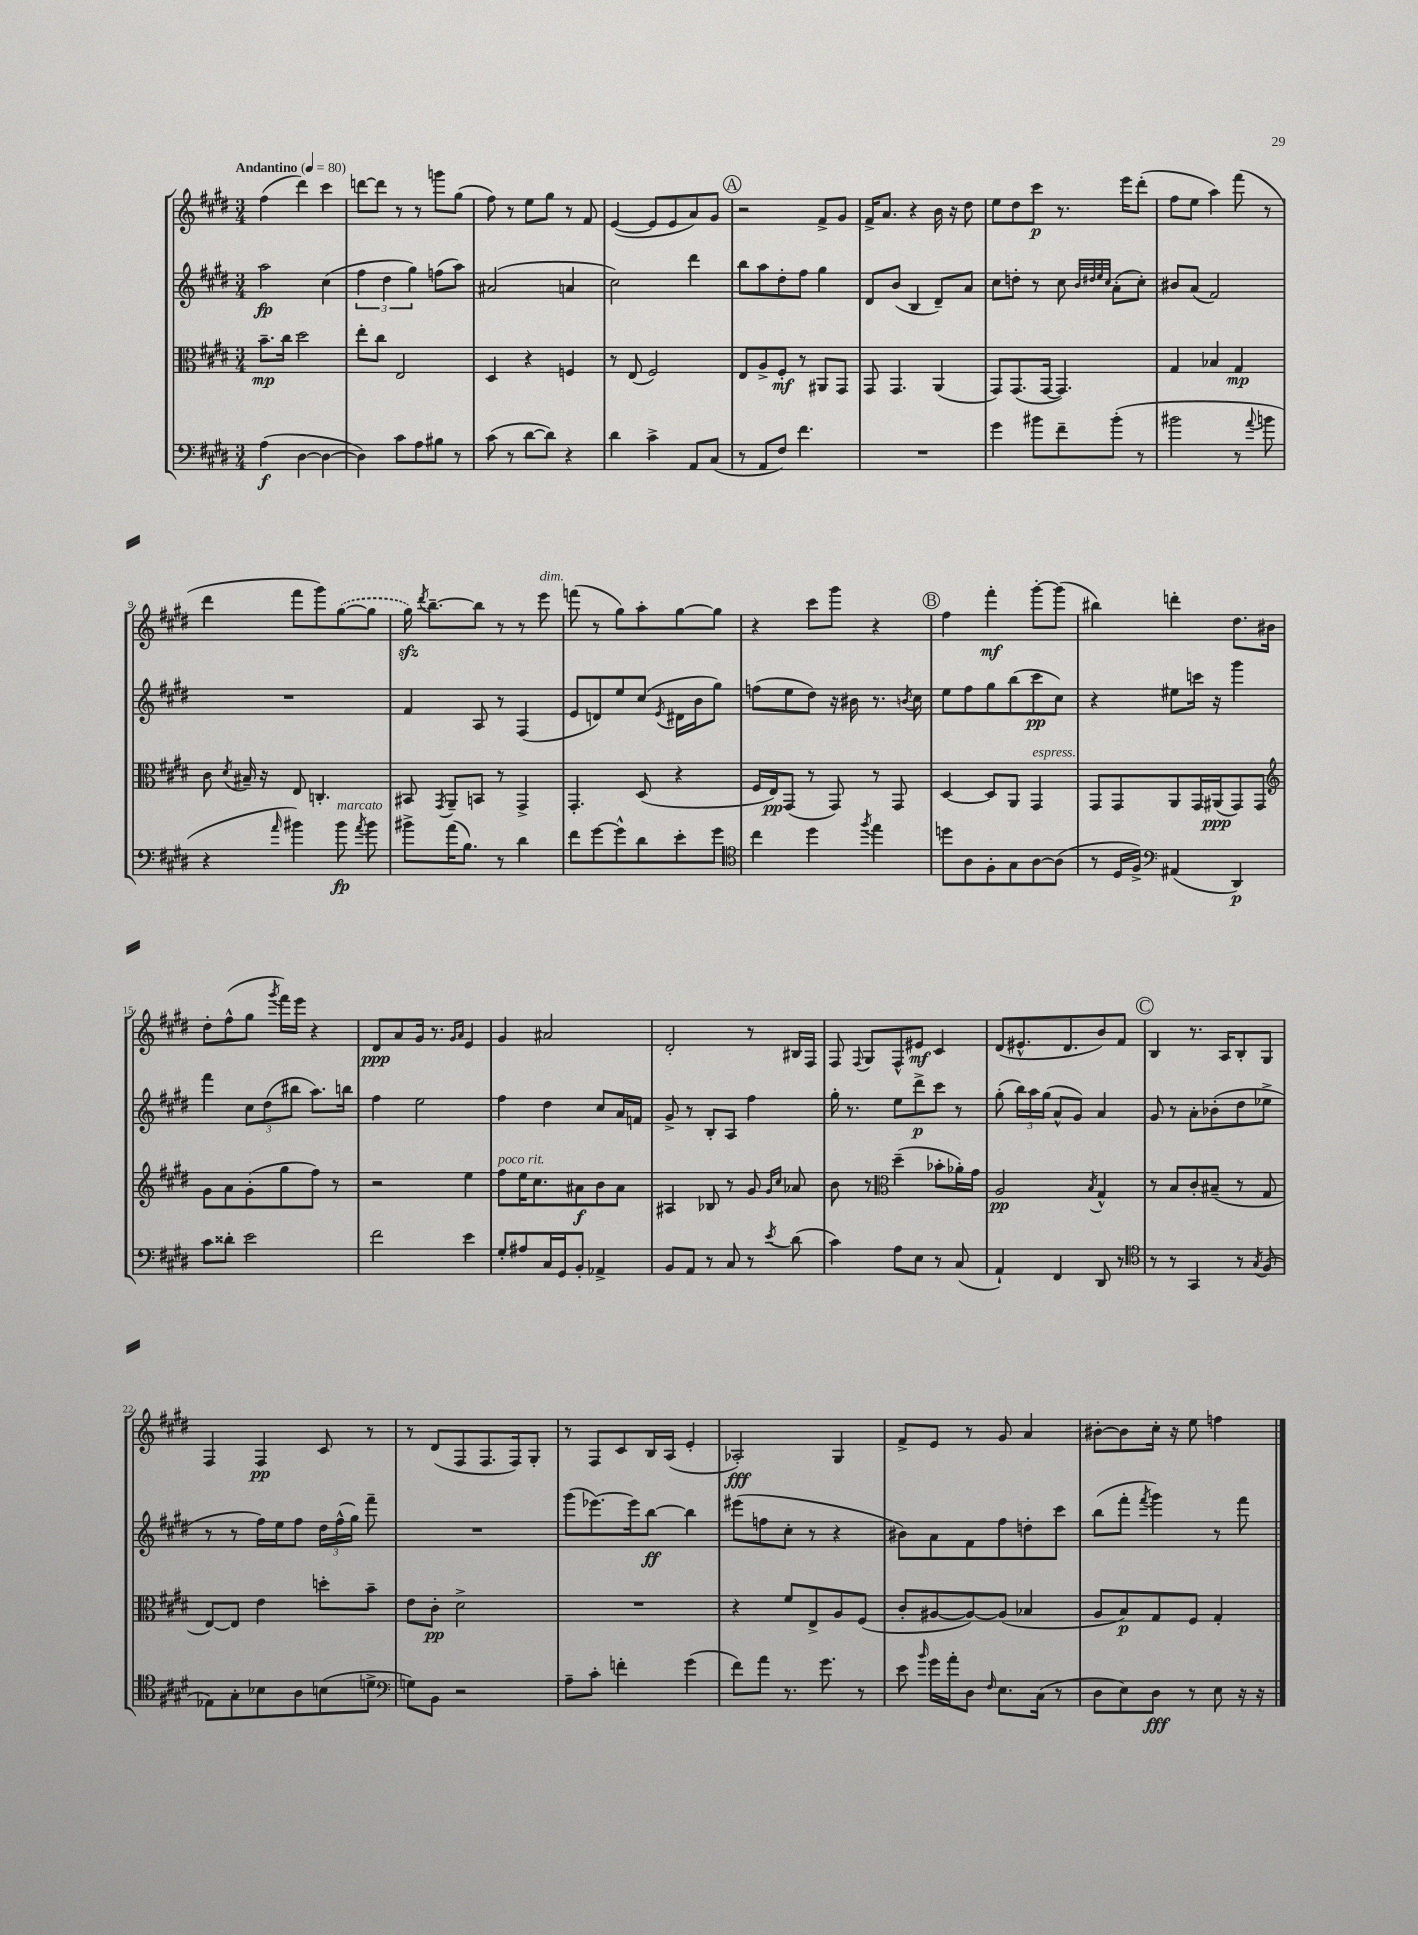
<<
\new StaffGroup <<
\new Staff = "s0" {
    \clef treble \key e \major \numericTimeSignature \time 3/4 \tempo "Andantino" 4 = 80
    \autoBeamOff fis''4( dis'''4) cis'''4 |
    d'''8[~ d'''8] r8 r8 g'''8[ gis''8]( |
    fis''8) r8 e''8[ gis''8] r8 fis'8 |
    e'4~( e'8[ e'8 a'8) gis'8] |
    \mark \markup { \circle "A" } r2 fis'8[-> gis'8] |
    fis'16[-> a'8.] r4 b'16 r16 dis''8 |
    e''8[ dis''8 cis'''8]\p r8. e'''16[ dis'''8]-.( |
    fis''8[ e''8] a''4) fis'''8( r8 |
    dis'''4 fis'''8[ gis'''8) \once \slurDashed gis''8~( gis''8] |
    gis''16\sfz) \acciaccatura { dis'''8 } b''8.[~-- b''8] r8 r8 e'''8^\markup { \italic "dim." } |
    f'''8( r8 gis''8[) a''8-. gis''8~ gis''8] |
    r4 cis'''8[ gis'''8] r4 |
    \mark \markup { \circle "B" } fis''4 fis'''4-.\mf gis'''8[~-. gis'''8]( |
    bis''4) d'''4-. dis''8.[ bis'16] |
    dis''8[-. fis''8-^( gis''8] \acciaccatura { gis'''8 } fis'''16[) e'''16] r4 |
    dis'8[\ppp a'8 gis'16] r8. \grace { gis'16[ a'16] } e'4 |
    gis'4 ais'2 |
    dis'2-. r8 bis16[ fis16] |
    fis8 \appoggiatura { fis8 } gis8[ fis8-^ eis'8]\mf cis'4 |
    dis'8[( eis'8.-^ dis'8. b'8) fis'8] |
    \mark \markup { \circle "C" } b4 r8. a16[ b8-. gis8] |
    fis4 fis4\pp cis'8 r8 |
    r8 dis'8[( fis8 fis8. fis16) gis8]-. |
    r8 fis8[ cis'8 b16 a16]( e'4-. |
    aes2-.\fff) gis4 |
    fis'8[-> e'8] r8 gis'8 a'4 |
    bis'8[~-. bis'8 cis''16]-. r16 e''8 f''4 \bar "|." |
}
\new Staff = "s1" {
    \clef treble \key e \major \numericTimeSignature \time 3/4
    \autoBeamOff a''2\fp cis''4( |
    \tuplet 3/2 { fis''4 dis''4 gis''4) } f''8[( a''8]) |
    ais'2( a'4 |
    cis''2) dis'''4 |
    \mark \markup { \circle "A" } b''8[ a''8 dis''8-. fis''8] gis''4 |
    dis'8[ b'8]( b4 dis'8[--) a'8] |
    cis''8[ d''8]-. r8 cis''8 \grace { b'32[ dis''32 e''32 cis''32] } a'8[-.( cis''8]-.) |
    bis'8[ a'8]( fis'2) |
    R2. |
    fis'4 a8 r8 fis4( |
    e'8[ d'8) e''8 cis''8]( \acciaccatura { e'8 } dis'16[ b'16 gis''8]) |
    f''8[( e''8 dis''8]) r16 bis'16 r8. \acciaccatura { b'8 } cis''16 |
    \mark \markup { \circle "B" } e''8[ fis''8 gis''8 b''8( cis'''8\pp cis''8]) |
    r4 eis''8[ c'''16] r16 gis'''4 |
    fis'''4 \tuplet 3/2 { cis''8[ dis''8( bis''8] } a''8.[) b''16] |
    fis''4 e''2 |
    fis''4 dis''4 cis''8[ a'16 f'16] |
    gis'8-> r8 b8[-. a8] fis''4 |
    gis''16-. r8. e''8[ dis'''8->\p cis'''8] r8 |
    gis''8-.( \tuplet 3/2 { b''16[) a''16 gis''16]( } a'8[-^ gis'8]) a'4 |
    \mark \markup { \circle "C" } gis'8 r8 a'8[-. bes'8-.( dis''8 ees''8]-> |
    r8 r8 fis''16[) e''16 fis''8] \tuplet 3/2 { dis''16[ fis''16-^( gis''16]) } fis'''8-- |
    R2. |
    gis'''8[( ees'''8.~) ees'''16 b''8]~\ff b''4 |
    eis'''8[( f''8 cis''8]-. r8 r4 |
    bis'8[) a'8 fis'8 fis''8 d''8-. cis'''8] |
    b''8[( fis'''8]-. \acciaccatura { fis'''8 } gis'''4) r8 fis'''8 \bar "|." |
}
\new Staff = "s2" {
    \clef alto \key e \major \numericTimeSignature \time 3/4
    \autoBeamOff b'8.[--\mp cis''16] dis''2 |
    e''8[-. cis''8] e2 |
    dis4 r4 f4 |
    r8 e8( fis2) |
    \mark \markup { \circle "A" } e8[ a8-> fis8]-.\mf r8 ais,8[ gis,8] |
    gis,8 gis,4. a,4( |
    gis,8[) gis,8.( gis,16]~ gis,4.) |
    gis4 bes4 gis4\mp |
    cis'8 \acciaccatura { dis'8 } bis16-- r16 e8 c4.-. |
    bis,8 \acciaccatura { gis,8 } a,8[-- b,8] r8 gis,4-> |
    gis,4.-. dis8( r4 |
    fis16[ e16\pp) gis,8]( r8 gis,8) r8 gis,8 |
    \mark \markup { \circle "B" } dis4~ dis8[ a,8] gis,4^\markup { \italic "espress." } |
    gis,8[ gis,8 a,8 gis,16 ais,16\ppp( gis,8) gis,8] |
    \clef treble gis'8[ a'8 gis'8-.( gis''8 fis''8]) r8 |
    r2 e''4 |
    fis''8[^\markup { \italic "poco rit." } e''16 cis''8. ais'8\f b'8 ais'8] |
    ais4 bes8 r8 gis'8 \grace { gis'16[ cis''16] } aes'8 |
    b'8 r8 \clef alto dis''4--( bes'8[-. aes'16-.) gis'16] |
    a2\pp \acciaccatura { b8 } gis4-^ |
    \mark \markup { \circle "C" } r8 b8[ cis'8-. bis8]--( r8 gis8 |
    e8[~) e8] e'4 d''8[-. b'8]-- |
    e'8[ cis'8]-.\pp dis'2-> |
    R2. |
    r4 fis'8[ e8-> a8 fis8]( |
    cis'8[-. ais8~ ais8~) ais8]( bes4 |
    a8[ b8\p) gis8 fis8] gis4-. \bar "|." |
}
\new Staff = "s3" {
    \clef bass \key e \major \numericTimeSignature \time 3/4
    \autoBeamOff a4\f( dis4~ dis4~ |
    dis4) cis'8[ a8 bis8] r8 |
    cis'8( r8 dis'8[~ dis'8]) r4 |
    dis'4 cis'4-> a,8[ cis8]( |
    \mark \markup { \circle "A" } r8 a,8[ fis8]) fis'4. |
    R2. |
    gis'4 bis'8[ fis'8-- bis'8]-.( r8 |
    bis'2 r8 \appoggiatura { a'8 } b'8 |
    r4 \grace { a'16 } bis'4) bis'8\fp^\markup { \italic "marcato" } \acciaccatura { a'8 } bis'8 |
    bis'8[-> a'16( b8.]) r8 dis'4 |
    fis'8[ gis'8~ gis'8-^ dis'8 e'8-. gis'8] |
    \clef tenor cis''4 dis''4 \acciaccatura { fis''8 } e''4 |
    \mark \markup { \circle "B" } d''8[ a8 fis8-. gis8 a8~ a8]( |
    r8 dis16[ fis16]->) \clef bass ais,4( dis,4\p) |
    cis'8[ disis'8]-. e'2 |
    fis'2 e'4 |
    gis8[-. ais8 cis16 gis,16 b,8]-. aes,4-> |
    b,8[ a,8] r8 cis8 r8 \acciaccatura { e'8 } dis'8( |
    cis'4) a8[ e8] r8 cis8( |
    a,4-!) fis,4 dis,8 r8 |
    \mark \markup { \circle "C" } \clef tenor r8 r8 gis,4 r8 \acciaccatura { gis8 } fis8( |
    ees8[) gis8-. bes8 a8 b8( d'8]-> |
    \clef bass g8[) b,8] r2 |
    a8[-- cis'8]-. f'4-. gis'4( |
    fis'8[) a'8] r8. gis'8. r8 |
    e'8 \grace { b'16 } gis'16[ a'16-. dis8] \grace { fis16 } e8.[ cis16]( r8 |
    dis8[ e8) dis8]\fff r8 e8 r16 r16 \bar "|." |
}
>>
>>
